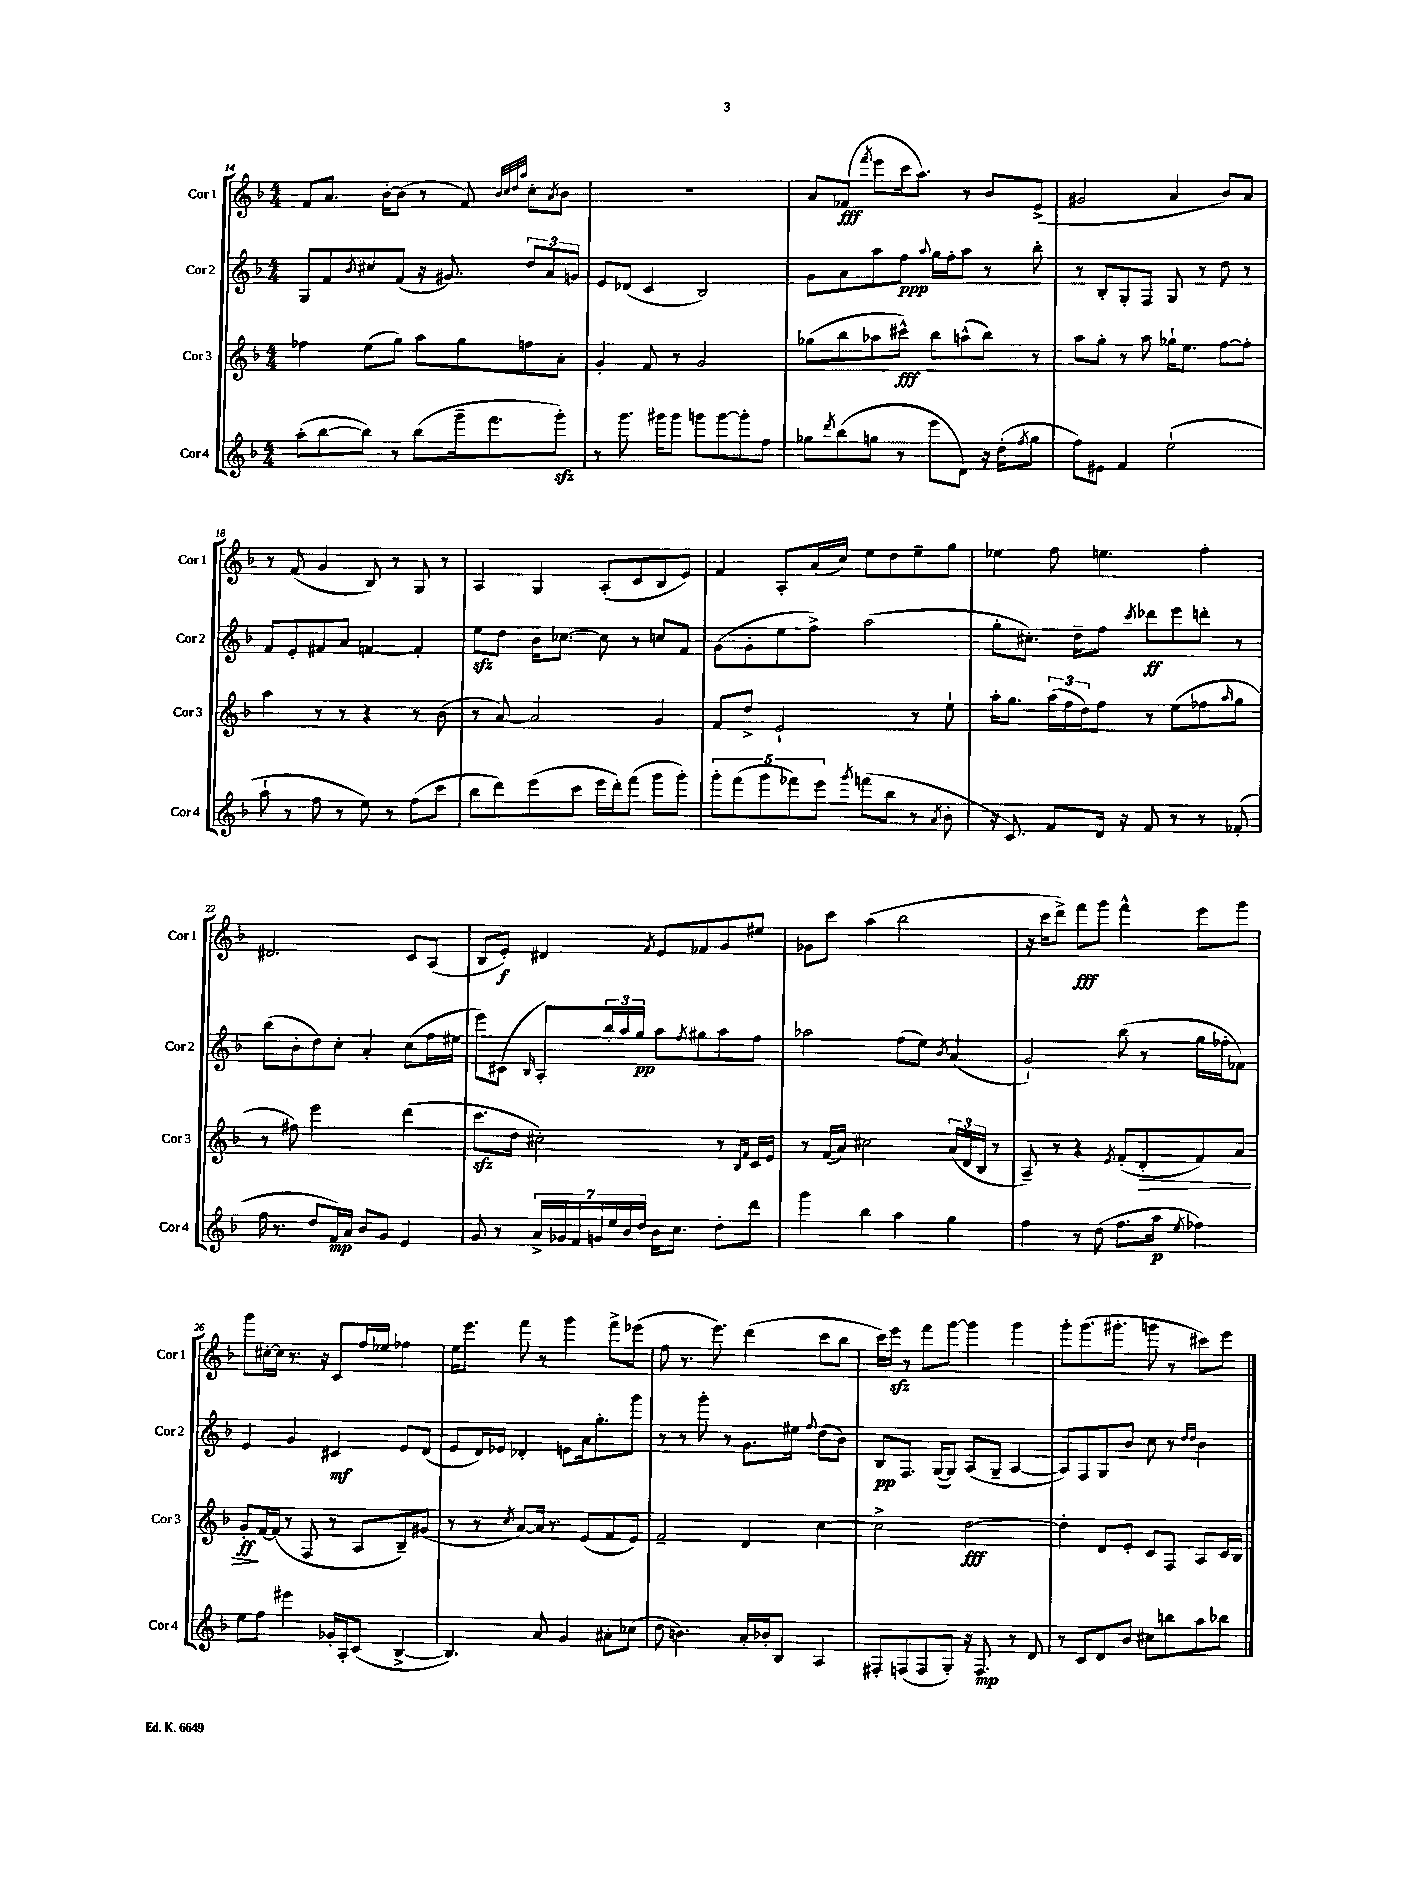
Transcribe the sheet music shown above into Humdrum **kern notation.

**kern	**dynam	**kern	**dynam	**kern	**dynam	**kern	**dynam
*part4	*part4	*part3	*part3	*part2	*part2	*part1	*part1
*staff4	*staff4	*staff3	*staff3	*staff2	*staff2	*staff1	*staff1
*I"Cor 4	*	*I"Cor 3	*	*I"Cor 2	*	*I"Cor 1	*
*I'Cor 4	*	*I'Cor 3	*	*I'Cor 2	*	*I'Cor 1	*
*clefG2	*	*clefG2	*	*clefG2	*	*clefG2	*
*k[b-]	*	*k[b-]	*	*k[b-]	*	*k[b-]	*
*M4/4	*	*M4/4	*	*M4/4	*	*M4/4	*
=14	=14	=14	=14	=14	=14	=14	=14
(8aa'\L	.	4ff-X\	.	8G/L	.	8f/L	.
[8bb-\	.	.	.	8f/	.	8.a/J	.
.	.	.	.	8qb-/	.	.	.
8bb-\J])	.	(8ee\L	.	8cc#X/	.	.	.
.	.	.	.	.	.	[16b-'\KL	.
8r	.	8gg\J)	.	(8f/J	.	(8b-\J]	.
(8bb-\L	.	8aa\L	.	16r	.	8r	.
.	.	.	.	8.g#X/)	.	.	.
16ggg~\k	.	8gg\	.	.	.	8f/)	.
8.fff\	.	.	.	.	.	.	.
.	.	.	.	.	.	32qqb-/LLL	.
.	.	.	.	.	.	32qqcc/	.
.	.	.	.	.	.	32qqdd/	.
.	.	.	.	.	.	32qqaa/JJJ	.
.	.	8ffn\	.	12dd/L	.	8cc'\L	.
.	.	.	.	12a/	.	.	.
.	.	.	.	.	.	8qa/	.
8gggzz'\J)	.	8a'\J	.	.	.	8b-\J	.
.	.	.	.	12gn/J	.	.	.
=15	=15	=15	=15	=15	=15	=15	=15
8r	.	4g'/	.	8e/L	.	1r	.
8.ggg\	.	.	.	(8d-X/J	.	.	.
.	.	8f/	.	4c/	.	.	.
16ggg#X\KL	.	.	.	.	.	.	.
8ggg#\J	.	8r	.	.	.	.	.
8gggn\L	.	2g/	.	2B-/)	.	.	.
[8ggg\	.	.	.	.	.	.	.
8ggg'\]	.	.	.	.	.	.	.
8ff\J	.	.	.	.	.	.	.
=16	=16	=16	=16	=16	=16	=16	=16
8gg-X\L	.	(8gg-X\L	.	8g\L	.	8a/L	.
8qddd/	.	.	.	.	.	.	.
(8bb-\	.	8bb-\	.	8a\	.	(8f-X/J	fff
.	.	.	.	.	.	8qfff/	.
8ggn\J	.	8aa-X\	.	8aa\	.	8eee\L	.
8r	.	8ccc#X^^\J)	fff	8ff\J	ppp	16ccc\k	.
.	.	.	.	.	.	8.aa\J)	.
.	.	.	.	8qqaa/	.	.	.
8eee\L	.	8bb-\L	.	16gg\LL	.	.	.
.	.	.	.	16ff'\J	.	.	.
8d\J)	.	(8aan^^\	.	8aa\J	.	8r	.
16r	.	8bb-\J)	.	8r	.	8b-/L	.
(16dd'\KL	.	.	.	.	.	.	.
8qff/	.	.	.	.	.	.	.
8gg\J	.	8r	.	8bb-'\	.	(8e^/J	.
=17	=17	=17	=17	=17	=17	=17	=17
8ff\L)	.	8aa\L	.	8r	.	2g#X/	.
8e#X\J	.	8gg'\J	.	8B-'/L	.	.	.
4f/	.	8r	.	8G'/	.	.	.
.	.	8aa\	.	8F/J	.	.	.
(2ee`\	.	16gg-X`\KL	.	8G/	.	4a/	.
.	.	8.ee\J	.	.	.	.	.
.	.	.	.	8r	.	.	.
.	.	[8ff\L	.	8dd\	.	8b-/L)	.
.	.	8ff'\J]	.	8r	.	8a/J	.
!!LO:LB:g=z
=18	=18	=18	=18	=18	=18	=18	=18
8aa`\	.	4aa\	.	8f/L	.	8r	.
8r	.	.	.	8e'/	.	(8f/	.
8ff\	.	8r	.	8f#X/	.	4g/	.
8r	.	8r	.	8a/J	.	.	.
8ee\)	.	4r	.	[4fn/	.	8B-/)	.
8r	.	.	.	.	.	8r	.
(8ff\L	.	8r	.	4f'/]	.	8G/	.
8ccc\J	.	(8b-\	.	.	.	8r	.
=19	=19	=19	=19	=19	=19	=19	=19
8bb-\L	.	8r	.	8eezz\L	.	4A/	.
8ddd\)	.	[8a/)	.	8dd\J	.	.	.
(8eee\	.	2a/]	.	16b-\KL	.	4G/	.
.	.	.	.	[8.cc-X\J	.	.	.
8ccc\J	.	.	.	.	.	.	.
16eee\LL	.	.	.	8cc-\]	.	(8A'/L	.
16ddd'\J)	.	.	.	.	.	.	.
(8fff\J	.	.	.	8r	.	8c/	.
8ggg\L	.	4g/	.	8ccn/L	.	8B-/	.
8ggg'\J)	.	.	.	8f/J	.	8e/J)	.
=20	=20	=20	=20	=20	=20	=20	=20
10ggg'\L	.	8f/L	.	(8g\L	.	4f/	.
(10fff\	.	.	.	.	.	.	.
.	.	8dd^/J	.	8g'\	.	.	.
10ggg\	.	.	.	.	.	.	.
.	.	2e`/	.	8ee\	.	8A'/L	.
10fff-X\)	.	.	.	.	.	.	.
.	.	.	.	8ff^\J)	.	(16a/L	.
10eee\J	.	.	.	.	.	.	.
.	.	.	.	.	.	16cc/JJ)	.
8qggg/	.	.	.	.	.	.	.
(8fffn\L	.	.	.	(2aa\	.	8ee\L	.
8bb-\J	.	.	.	.	.	8dd\	.
8r	.	8r	.	.	.	8ee~\	.
8qa/	.	.	.	.	.	.	.
8b-'\	.	8ee`\	.	.	.	8gg\J	.
=21	=21	=21	=21	=21	=21	=21	=21
16r	.	16aa'\KL	.	8gg'\L	.	4ee-X\	.
8.c/)	.	8.gg\J	.	.	.	.	.
.	.	.	.	8.cc#X'\J)	.	.	.
8f/L	.	(24aa\LL	.	.	.	8ff\	.
.	.	24ff\	.	.	.	.	.
.	.	.	.	16dd~\KL	.	.	.
.	.	24dd\J)	.	.	.	.	.
16d/Jk	.	8ff\J	.	8ff\J	.	4.een\	.
16r	.	.	.	.	.	.	.
.	.	.	.	8qccc/	.	.	.
8f/	.	8r	.	8ddd-X\L	ff	.	.
8r	.	(8ee\L	.	8eee\	.	.	.
8r	.	8ff-X\	.	8dddn'\J	.	4ff'\	.
.	.	16qqaa/	.	.	.	.	.
(8f-X'/	.	8gg\J	.	8r	.	.	.
!!LO:LB:g=z
=22	=22	=22	=22	=22	=22	=22	=22
16ff\	.	8r	.	(8bb-\L	.	2.d#X/	.
8.r	.	.	.	.	.	.	.
.	.	8ff#X\)	.	8b-'\	.	.	.
8dd/L	.	2eee\	.	8dd\)	.	.	.
16f/L)	mp	.	.	8cc'\J	.	.	.
16a/JJ	.	.	.	.	.	.	.
8b-/L	.	.	.	4a'/	.	.	.
8g/J	.	.	.	.	.	.	.
4e/	.	(4ddd\	.	(8cc\L	.	8c/L	.
.	.	.	.	16ff\L	.	(8A/J	.
.	.	.	.	16ee#X\JJ	.	.	.
=23	=23	=23	=23	=23	=23	=23	=23
8g/	.	8.ccczz\L	.	8eee\L)	.	8B-/L	.
8r	.	.	.	(8c#X\J	.	8e'/J)	f
.	.	16dd\Jk	.	.	.	.	.
.	.	.	.	16qqB-/	.	.	.
28a^/LL	.	2cc#X'\)	.	8A'/L)	.	4d#X/	.
28g-X/	.	.	.	.	.	.	.
28f/	.	.	.	.	.	.	.
28gn/	.	.	.	.	.	.	.
.	.	.	.	24bb-'/L	.	.	.
28ee/	.	.	.	.	.	.	.
.	.	.	.	24aa/	.	.	.
28b-/	.	.	.	.	.	.	.
.	.	.	.	24gg/JJ	pp	.	.
28dd/JJ	.	.	.	.	.	.	.
.	.	.	.	.	.	8qf/	.
16b-\KL	.	.	.	8aa\L	.	8e/L	.
8.cc\J	.	.	.	.	.	.	.
.	.	.	.	8qff/	.	.	.
.	.	.	.	8gg#X\	.	8f-X/	.
8dd'\L	.	8r	.	8aa\	.	8g/	.
.	.	16qqB-/LL	.	.	.	.	.
.	.	16qqf/JJ	.	.	.	.	.
8ddd\J	.	16c/LL	.	8ff\J	.	8ee#X/J	.
.	.	16e/JJ	.	.	.	.	.
=24	=24	=24	=24	=24	=24	=24	=24
4ggg\	.	8r	.	2aa-X\	.	8g-X\L	.
.	.	(16f/LL	.	.	.	8ccc\J	.
.	.	16a/JJ)	.	.	.	.	.
4bb-\	.	2cc#X\	.	.	.	(4aa\	.
4aa\	.	.	.	(8ff\L	.	2bb-\	.
.	.	.	.	8ee\J)	.	.	.
.	.	.	.	8qb-/	.	.	.
4gg\	.	(24a/LL	.	(4a/	.	.	.
.	.	24d/	.	.	.	.	.
.	.	24B-/JJ	.	.	.	.	.
.	.	8r	.	.	.	.	.
=25	=25	=25	=25	=25	=25	=25	=25
4ff\	.	8A~/)	.	2g`/)	.	16r	.
.	.	.	.	.	.	16ccc\KL	.
.	.	8r	.	.	.	8ddd^\J)	.
8r	.	4r	.	.	.	8fff\L	fff
(8dd\	.	.	.	.	.	8ggg\J	.
.	.	8qe/	.	.	.	.	.
8.ff\L	.	(8f'/L	.	(8bb-\	.	4fff^^\	.
!	!	!	!LO:HP:b	!	!	!	!
.	.	8d'/	>	8r	.	.	.
16aa\Jk	p	.	.	.	.	.	.
8qee/	.	.	.	.	.	.	.
4ff-X\)	.	8f/)	.	16gg\LL	.	8eee\L	.
.	.	.	.	16ff-X'\J	.	.	.
.	.	8a/J	.	8f-X\J)	.	8ggg\J	.
!!LO:LB:g=z
=26	=26	=26	=26	=26	=26	=26	=26
8ee\L	.	8g'/L	ff	4e/	.	8ggg\L	.
8ff\J	.	[16f/L	]	.	.	[16cc#X'\L	.
.	.	(16f/JJ]	.	.	.	16cc#\JJ]	.
4eee#X\	.	8r	.	4g/	.	8.r	.
.	.	8F/	.	.	.	.	.
.	.	.	.	.	.	16r	.
16g-X'/LL	.	8r	.	4c#X/	mf	8c/L	.
16A'/J	.	.	.	.	.	.	.
(8c/J	.	8A/L	.	.	.	16ff/L	.
.	.	.	.	.	.	16ee-X/JJ	.
[4B-^/	.	8B-~/)	.	8e/L	.	4ff-X\	.
.	.	(8g#X/J	.	(8d/J	.	.	.
=27	=27	=27	=27	=27	=27	=27	=27
4.B-/])	.	8r	.	8e/L	.	16ee\KL	.
.	.	.	.	.	.	8.eee\J	.
.	.	8r	.	16d/L)	.	.	.
.	.	.	.	16e-X/JJ	.	.	.
.	.	8qcc/	.	.	.	.	.
.	.	[8a/L)	.	4d-X'/	.	8fff\	.
8a/	.	16a/Jk]	.	.	.	8r	.
.	.	8.r	.	.	.	.	.
4g/	.	.	.	8en\L	.	4ggg\	.
.	.	(8e/L	.	16a\k	.	.	.
.	.	.	.	8.gg'\	.	.	.
8a#X'\L	.	8f/	.	.	.	8fff^\L	.
(8cc-X\J	.	8e/J)	.	8ggg\J	.	(8eee-X\J	.
=28	=28	=28	=28	=28	=28	=28	=28
8dd\	.	2f~/	.	8r	.	8ff\	.
4.bn\)	.	.	.	8r	.	8.r	.
.	.	.	.	8ggg'\	.	.	.
.	.	.	.	.	.	8.eee\)	.
.	.	.	.	8r	.	.	.
16a'/LL	.	4d/	.	8.g\L	.	(4ddd\	.
16b-X'/J	.	.	.	.	.	.	.
8B-/J	.	.	.	.	.	.	.
.	.	.	.	16ee#X\Jk	.	.	.
.	.	.	.	8qqff/	.	.	.
4A/	.	[4cc\	.	(8dd\L	.	8ccc\L	.
.	.	.	.	8b-\J)	.	8bb-\J	.
=29	=29	=29	=29	=29	=29	=29	=29
8F#X'/L	.	2cc^\]	.	8B-/L	pp	16ccc\LL)	.
.	.	.	.	.	.	16eeezz\JJ	.
(8Fn/	.	.	.	8.F/J	.	8r	.
8F/	.	.	.	.	.	8fff\L	.
.	.	.	.	([16G/KL	.	.	.
8G'/J)	.	.	.	8G/J])	.	[8ggg\J	.
16r	.	[2dd\	fff	(8A/L	.	4ggg\]	.
8.F/	mp	.	.	.	.	.	.
.	.	.	.	8G~/J	.	.	.
8r	.	.	.	[4A/	.	4ggg\	.
8d/	.	.	.	.	.	.	.
=30	=30	=30	=30	=30	=30	=30	=30
8r	.	4dd'\]	.	8A/L])	.	8ggg'\L	.
8c/L	.	.	.	8F/	.	(8.ggg\	.
8d/	.	8d/L	.	8G/	.	.	.
.	.	.	.	.	.	8.ggg#X'\J	.
8b-/J	.	8e'/J	.	8b-/J	.	.	.
8cc#X\L	.	8c/L	.	8cc\	.	8gggn\	.
8bbn\	.	8F/J	.	8r	.	8r	.
.	.	.	.	16qqdd/LL	.	.	.
.	.	.	.	16qqdd/JJ	.	.	.
8aa\	.	8A/L	.	4b-\	.	8ccc#X\L)	.
8bb-X\J	.	16c/L	.	.	.	8eee\J	.
.	.	16B-/JJ	.	.	.	.	.
==	==	==	==	==	==	==	==
*-	*-	*-	*-	*-	*-	*-	*-
